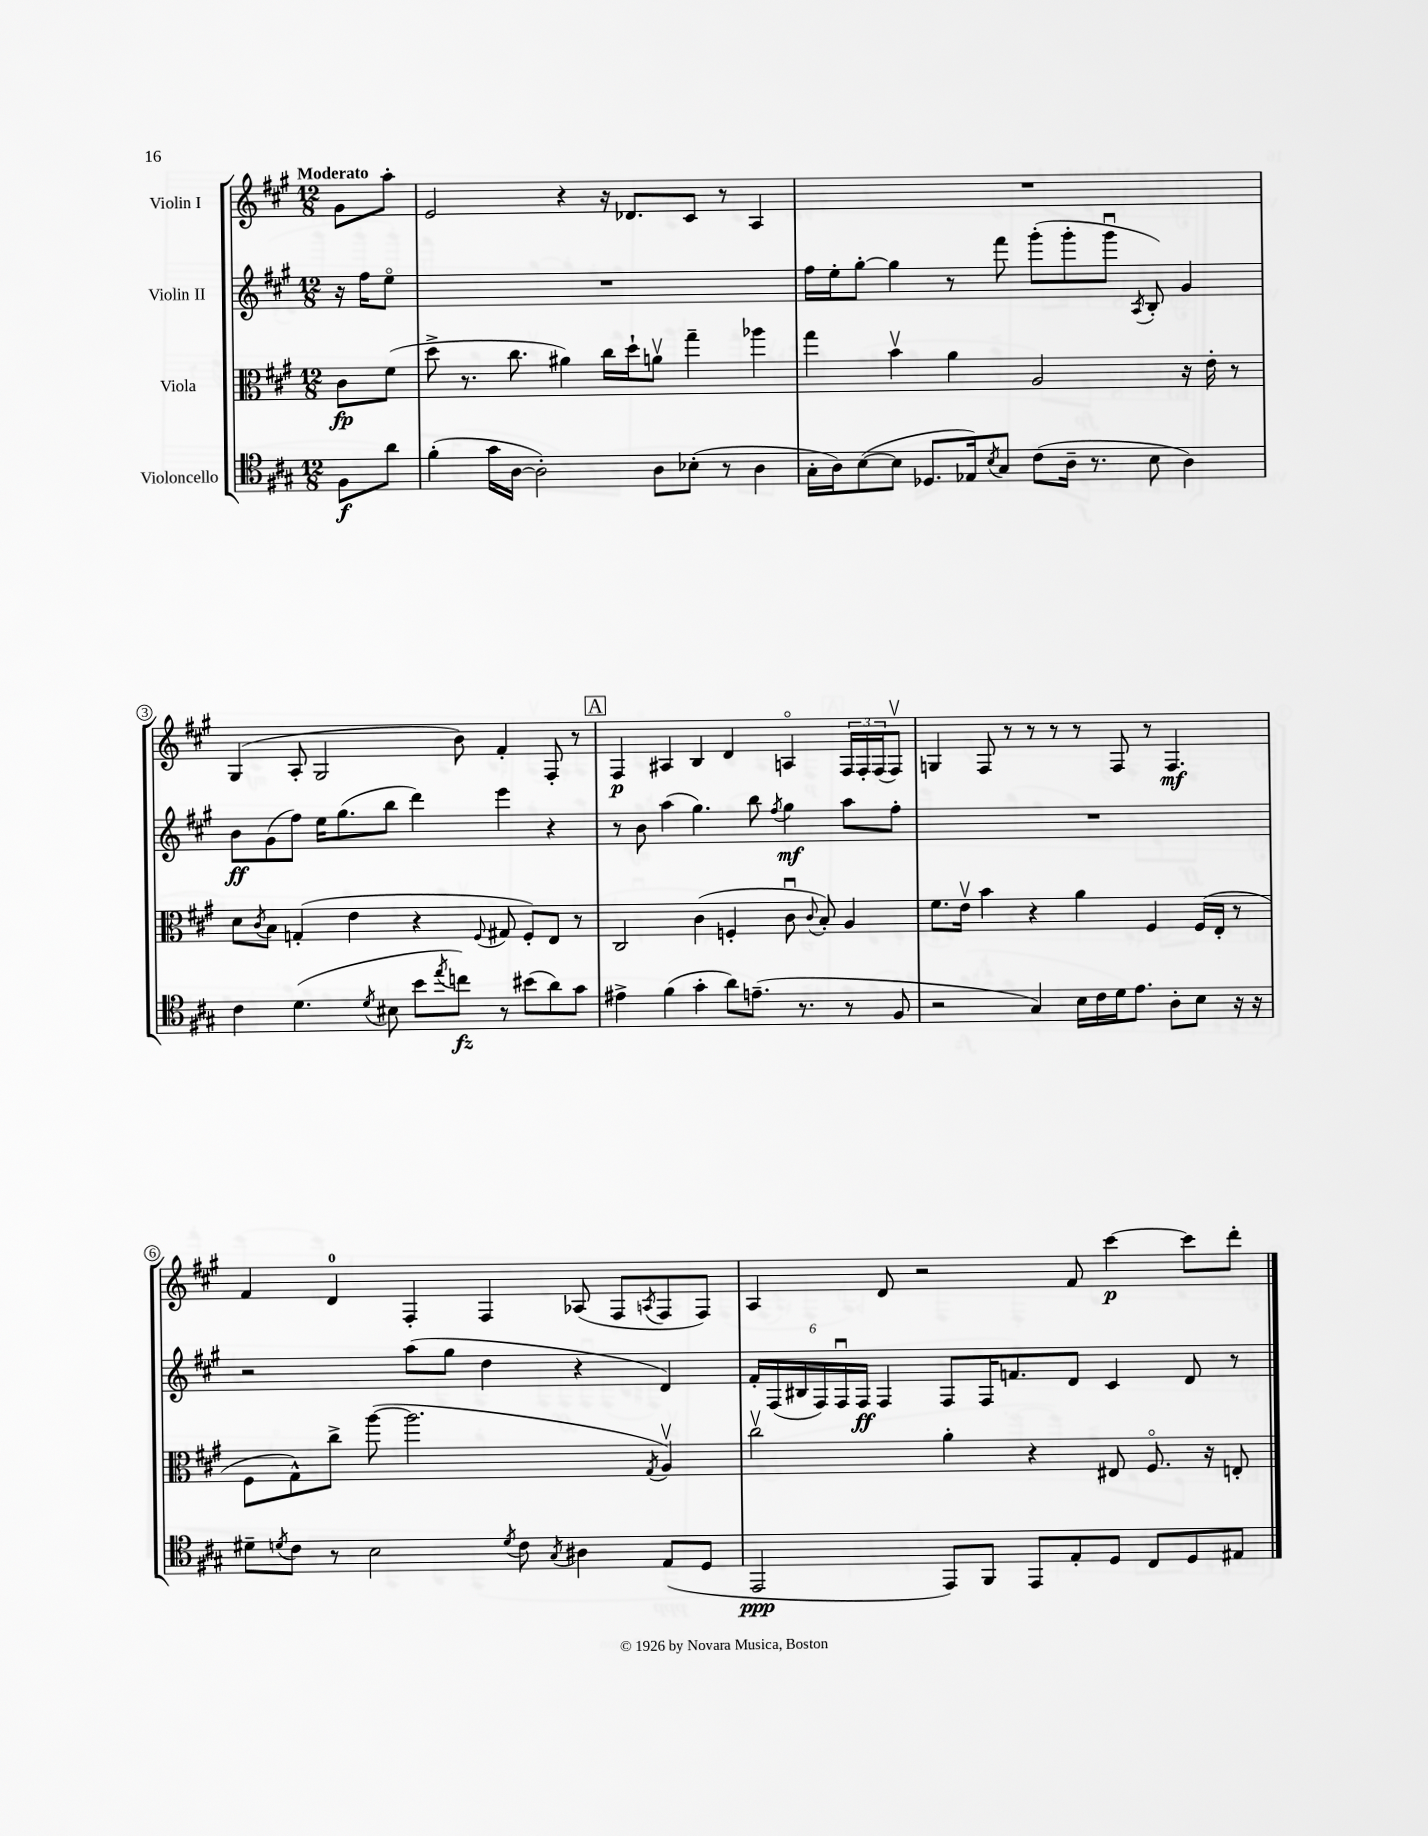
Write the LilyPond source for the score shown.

<<
\new StaffGroup <<
\new Staff = "s0" \with { instrumentName = "Violin I" } {
    \clef treble \key a \major \numericTimeSignature \time 12/8 \partial 4 \tempo "Moderato"
    gis'8 a''8-. |
    e'2 r4 r16 des'8. cis'8 r8 a4 |
    R1. |
    gis4( a8-. gis2 b'8) fis'4-. fis8-. r8 |
    \mark \markup { \box "A" } fis4\p ais4 b4 d'4 a4\flageolet \tuplet 3/2 { fis16 fis16-. fis16( } fis8\upbow) |
    g4 fis8 r8 r8 r8 r8 fis8 r8 fis4.\mf |
    fis'4 d'4-0 fis4-. fis4 aes8( fis8 \acciaccatura { a8 } fis8 fis8) |
    a4 d'8 r2 fis'8 cis'''4~\p cis'''8 d'''8-. \bar "|." |
}
\new Staff = "s1" \with { instrumentName = "Violin II" } {
    \clef treble \key a \major \numericTimeSignature \time 12/8 \partial 4
    r16 fis''16 e''8\flageolet |
    R1. |
    fis''16 e''16-. gis''8~-. gis''4 r8 fis'''8 gis'''8-.( gis'''8-. gis'''8\downbow \acciaccatura { a8 } b8-.) gis'4 |
    b'8\ff gis'8( fis''8) e''16 gis''8.( b''8 d'''4) e'''4 r4 |
    \mark \markup { \box "A" } r8 b'8 a''4( gis''4.) b''8 \acciaccatura { fis''8 } gis''4\mf a''8 fis''8-. |
    R1. |
    r2 a''8( gis''8 d''4 r4 d'4) |
    \tuplet 6/4 { fis'16-. fis16( bis16 fis16) fis16\downbow fis16\ff } fis4 fis8 fis16 f'8. d'8 cis'4 d'8 r8 \bar "|." |
}
\new Staff = "s2" \with { instrumentName = "Viola" } {
    \clef alto \key a \major \numericTimeSignature \time 12/8 \partial 4
    cis'8\fp fis'8( |
    d''8-> r8. cis''8. ais'4) cis''16 d''16-! a'8\upbow gis''4-- aes''4 |
    gis''4 b'4\upbow a'4 a2 r16 e'16-. r8 |
    d'8 \acciaccatura { cis'8 } b8 g4-.( e'4 r4 \appoggiatura { fis8 } gis8 fis8-.) e8 r8 |
    \mark \markup { \box "A" } cis2 cis'4( f4-. cis'8\downbow \appoggiatura { cis'8 } b8-.) a4 |
    fis'8. e'16\upbow b'4 r4 a'4 fis4 fis16( e16-. r8 |
    fis8 gis8-^) cis''8-> a''8~( a''2. \acciaccatura { gis8 } a4\upbow) |
    cis''2\upbow a'4-. r4 eis8 fis8.\flageolet r16 e8-. \bar "|." |
}
\new Staff = "s3" \with { instrumentName = "Violoncello" } {
    \clef tenor \key a \major \numericTimeSignature \time 12/8 \partial 4
    fis8\f a'8 |
    fis'4-.( gis'16 a16~ a2-.) a8 bes8-.( r8 a4 |
    gis16-. a16) b8~( b8 des8. ees16) \acciaccatura { b8 } gis8 cis'8( a16-- r8. b8 a4) |
    cis'4 d'4.( \acciaccatura { d'8 } bis8 b'8 \acciaccatura { e''8 } c''8\fz) r8 bis'8( a'8) gis'8 |
    \mark \markup { \box "A" } eis'4-> fis'4( gis'4-. a'8) e'8.--( r8. r8 fis8 |
    r2 gis4) b16 cis'16 d'16 e'8. a8-. b8 r16 r16 |
    dis'8-- \acciaccatura { d'8 } cis'8 r8 b2 \acciaccatura { d'8 } cis'8 \acciaccatura { gis8 } ais4 e8( d8 |
    e,2\ppp e,8) fis,8 e,8 e8-. d8 cis8 d8 eis8 \bar "|." |
}
>>
>>
\layout { \context { \Score \override BarNumber.stencil = #(make-stencil-circler 0.1 0.3 ly:text-interface::print) } }
